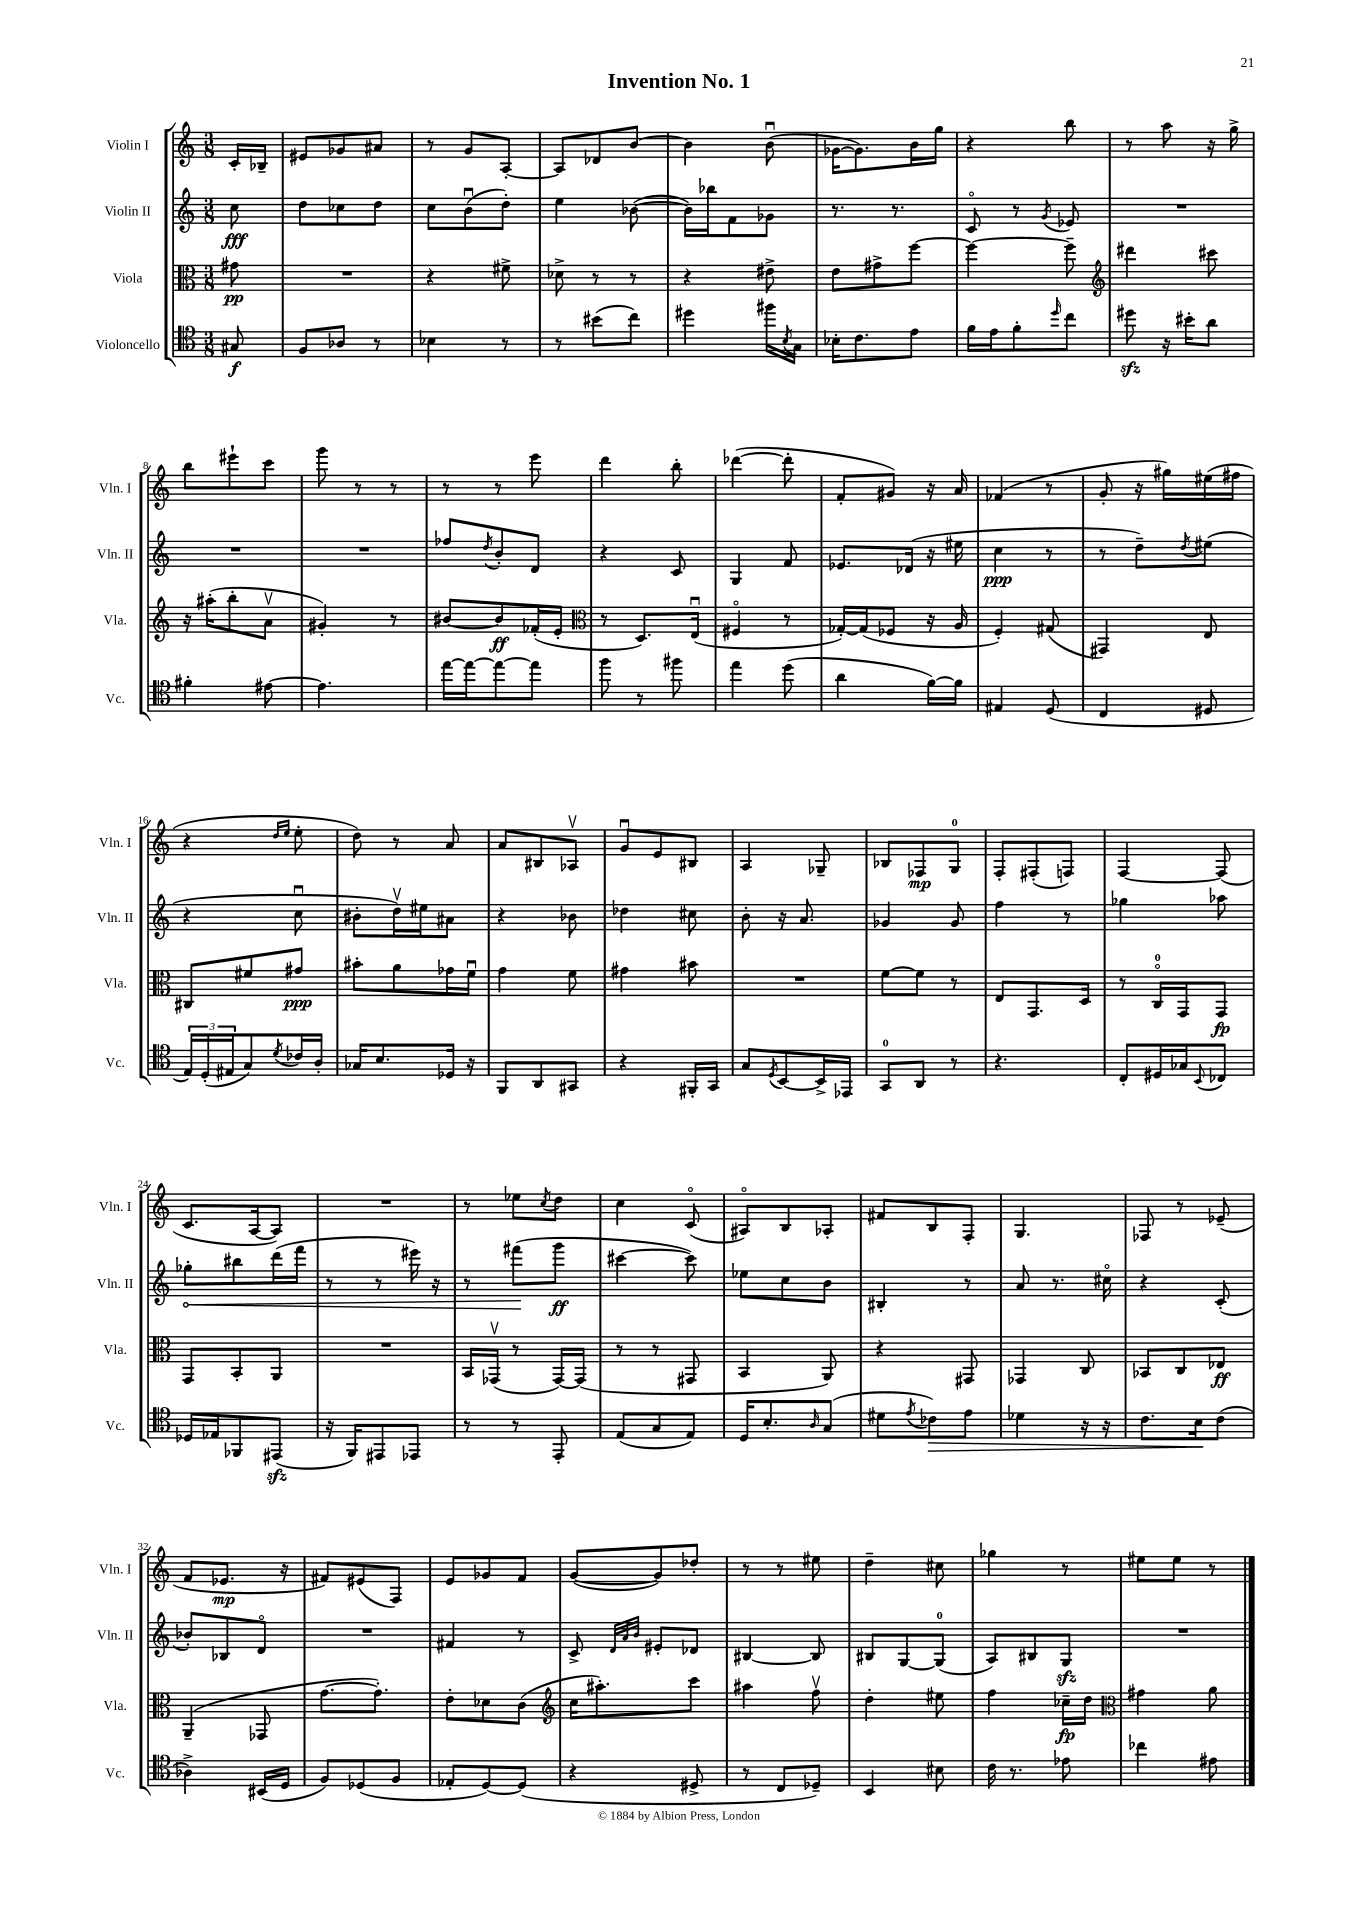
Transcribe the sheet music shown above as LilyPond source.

\header { title = "Invention No. 1" }
<<
\new StaffGroup <<
\new Staff = "s0" \with { instrumentName = "Violin I" shortInstrumentName = "Vln. I" } {
    \clef treble \key c \major \numericTimeSignature \time 3/8 \partial 8
    c'16-. bes16-- |
    eis'8 ges'8 ais'8 |
    r8 g'8 a8~-. |
    a8 des'8 b'8~ |
    b'4 b'8\downbow( |
    ges'16~ ges'8.) b'16 g''16 |
    r4 b''8 |
    r8 a''8 r16 g''16-> |
    b''8 eis'''8-! c'''8 |
    g'''8 r8 r8 |
    r8 r8 e'''8 |
    d'''4 b''8-. |
    des'''4~( des'''8-. |
    f'8-. gis'8) r16 a'16 |
    fes'4( r8 |
    g'8-. r16 gis''16) eis''16( fis''16 |
    r4 \grace { d''16 e''16 } e''8-. |
    d''8) r8 a'8 |
    a'8 bis8 aes8\upbow |
    g'8\downbow e'8 bis8 |
    a4 ges8-- |
    bes8 fes8\mp g8-0 |
    f8-. fis8-.( f8) |
    f4~ f8( |
    c'8. a16~ a8) |
    R4. |
    r8 ees''8 \acciaccatura { c''8 } d''8 |
    c''4 c'8\flageolet( |
    ais8\flageolet) b8 aes8-. |
    fis'8 b8 f8-. |
    g4. |
    fes8 r8 ees'8--( |
    f'8 ees'8.\mp r16 |
    fis'8) eis'8( f8) |
    e'8 ges'8 f'8 |
    g'8~( g'8) des''8-. |
    r8 r8 eis''8 |
    d''4-- cis''8 |
    ges''4 r8 |
    eis''8 eis''8 r8 \bar "|." |
}
\new Staff = "s1" \with { instrumentName = "Violin II" shortInstrumentName = "Vln. II" } {
    \clef treble \key c \major \numericTimeSignature \time 3/8 \partial 8
    c''8\fff |
    d''8 ces''8 d''8 |
    c''8 b'8\downbow( d''8-.) |
    e''4 bes'8~( |
    bes'16) bes''16 f'8 ges'8 |
    r8. r8. |
    c'8\flageolet r8 \acciaccatura { g'8 } ees'8 |
    R4. |
    R4. |
    R4. |
    fes''8 \acciaccatura { d''8 } b'8-. d'8 |
    r4 c'8 |
    g4 f'8 |
    ees'8. des'16( r16 eis''16 |
    c''4\ppp r8 |
    r8 d''8--) \acciaccatura { d''8 } eis''8( |
    r4 c''8\downbow |
    bis'8-. d''16\upbow) eis''16 ais'8 |
    r4 bes'8 |
    des''4 cis''8 |
    b'8-. r16 a'8. |
    ges'4 ges'8 |
    f''4 r8 |
    ges''4 aes''8 |
    \once \override Hairpin.circled-tip = ##t ges''8-.\< bis''8 d'''16( f'''16 |
    r8 r8 eis'''16) r16 |
    r8 fis'''8\!( g'''8\ff |
    cis'''4~ cis'''8) |
    ees''8 c''8 b'8 |
    bis4-. r8 |
    a'8 r8. cis''16\flageolet |
    r4 c'8-.( |
    bes'8-.) bes8 d'8\flageolet |
    R4. |
    fis'4 r8 |
    c'8-> \grace { d'32 a'32 b'32 } eis'8-. des'8 |
    bis4~ bis8 |
    bis8 g8~ g8-0( |
    a8) bis8 g8\sfz |
    R4. \bar "|." |
}
\new Staff = "s2" \with { instrumentName = "Viola" shortInstrumentName = "Vla." } {
    \clef alto \key c \major \numericTimeSignature \time 3/8 \partial 8
    gis'8\pp |
    R4. |
    r4 fis'8-> |
    des'8-> r8 r8 |
    r4 eis'8-> |
    e'8 gis'8-> f''8~ |
    f''4~ f''8-- |
    \clef treble dis'''4 cis'''8 |
    r16 ais''16-.( b''8-. a'8\upbow |
    gis'4-.) r8 |
    bis'8~ bis'8\ff fes'16-.( e'16-. |
    \clef alto r8 d8.) e16\downbow( |
    fis4\flageolet r8 |
    ges16~-.) ges16( fes8 r16 a16 |
    f4-.) gis8( |
    gis,4) e8 |
    cis8 fis'8 gis'8\ppp |
    bis'8-. a'8 ges'16 f'16\downbow |
    g'4 f'8 |
    gis'4 bis'8 |
    R4. |
    f'8~ f'8 r8 |
    e8 g,8. d16 |
    r8 c16-0\flageolet g,16 g,8\fp |
    g,8 b,8-. a,8 |
    R4. |
    b,16 ges,16\upbow( r8 ges,16~) ges,16( |
    r8 r8 gis,8 |
    b,4 a,8) |
    r4 gis,8 |
    ges,4 c8 |
    bes,8 c8 ees8\ff |
    a,4--( ges,8 |
    g'8.~ g'8.-.) |
    e'8-. des'8 c'8( |
    \clef treble c''16 ais''8.-.) c'''8 |
    ais''4 f''8\upbow |
    d''4-. eis''8 |
    f''4 ces''16--\fp d''16 |
    \clef alto gis'4 a'8 \bar "|." |
}
\new Staff = "s3" \with { instrumentName = "Violoncello" shortInstrumentName = "Vc." } {
    \clef tenor \key c \major \numericTimeSignature \time 3/8 \partial 8
    gis8\f |
    f8 aes8 r8 |
    bes4 r8 |
    r8 bis'8( c''8) |
    dis''4 fis''16 \acciaccatura { b8 } g16 |
    bes16-. c'8. e'8 |
    f'16 e'16 f'8-. \grace { d''16 } c''8 |
    dis''8\sfz r16 bis'16-. a'8 |
    fis'4-. eis'8~ |
    eis'4. |
    e''16~ e''16~ e''8~ e''8 |
    f''8 r8 fis''8 |
    e''4 d''8( |
    a'4 f'16~) f'16 |
    eis4 d8( |
    c4 dis8 |
    \tuplet 3/2 { e16) d16-.( eis16 } g8) \acciaccatura { d'8 } ces'16 a16-. |
    ges16 b8. des16 r16 |
    f,8 a,8 gis,8 |
    r4 fis,16-. g,16 |
    g8 \acciaccatura { d8 } b,8~ b,16-> ees,16 |
    g,8-0 a,8 r8 |
    r4. |
    c8-. dis16 ges16 \appoggiatura { b,8 } ces8 |
    des16 ees16 fes,8 eis,8\sfz( |
    r16 f,16) eis,8 ees,8 |
    r8 r8 e,8-. |
    e8( g8 e8) |
    d16 b8.-. \grace { a16 } g8( |
    dis'8 \acciaccatura { e'8 } ces'8\>) e'8 |
    des'4 r16 r16 |
    c'8. b16\! c'8( |
    aes4->) bis,16( d16 |
    f8) des8( f8 |
    ees8-. d8~) d8( |
    r4 dis8-> |
    r8 c8 des8--) |
    b,4 bis8 |
    c'16 r8. ees'8 |
    ces''4 eis'8 \bar "|." |
}
>>
>>
